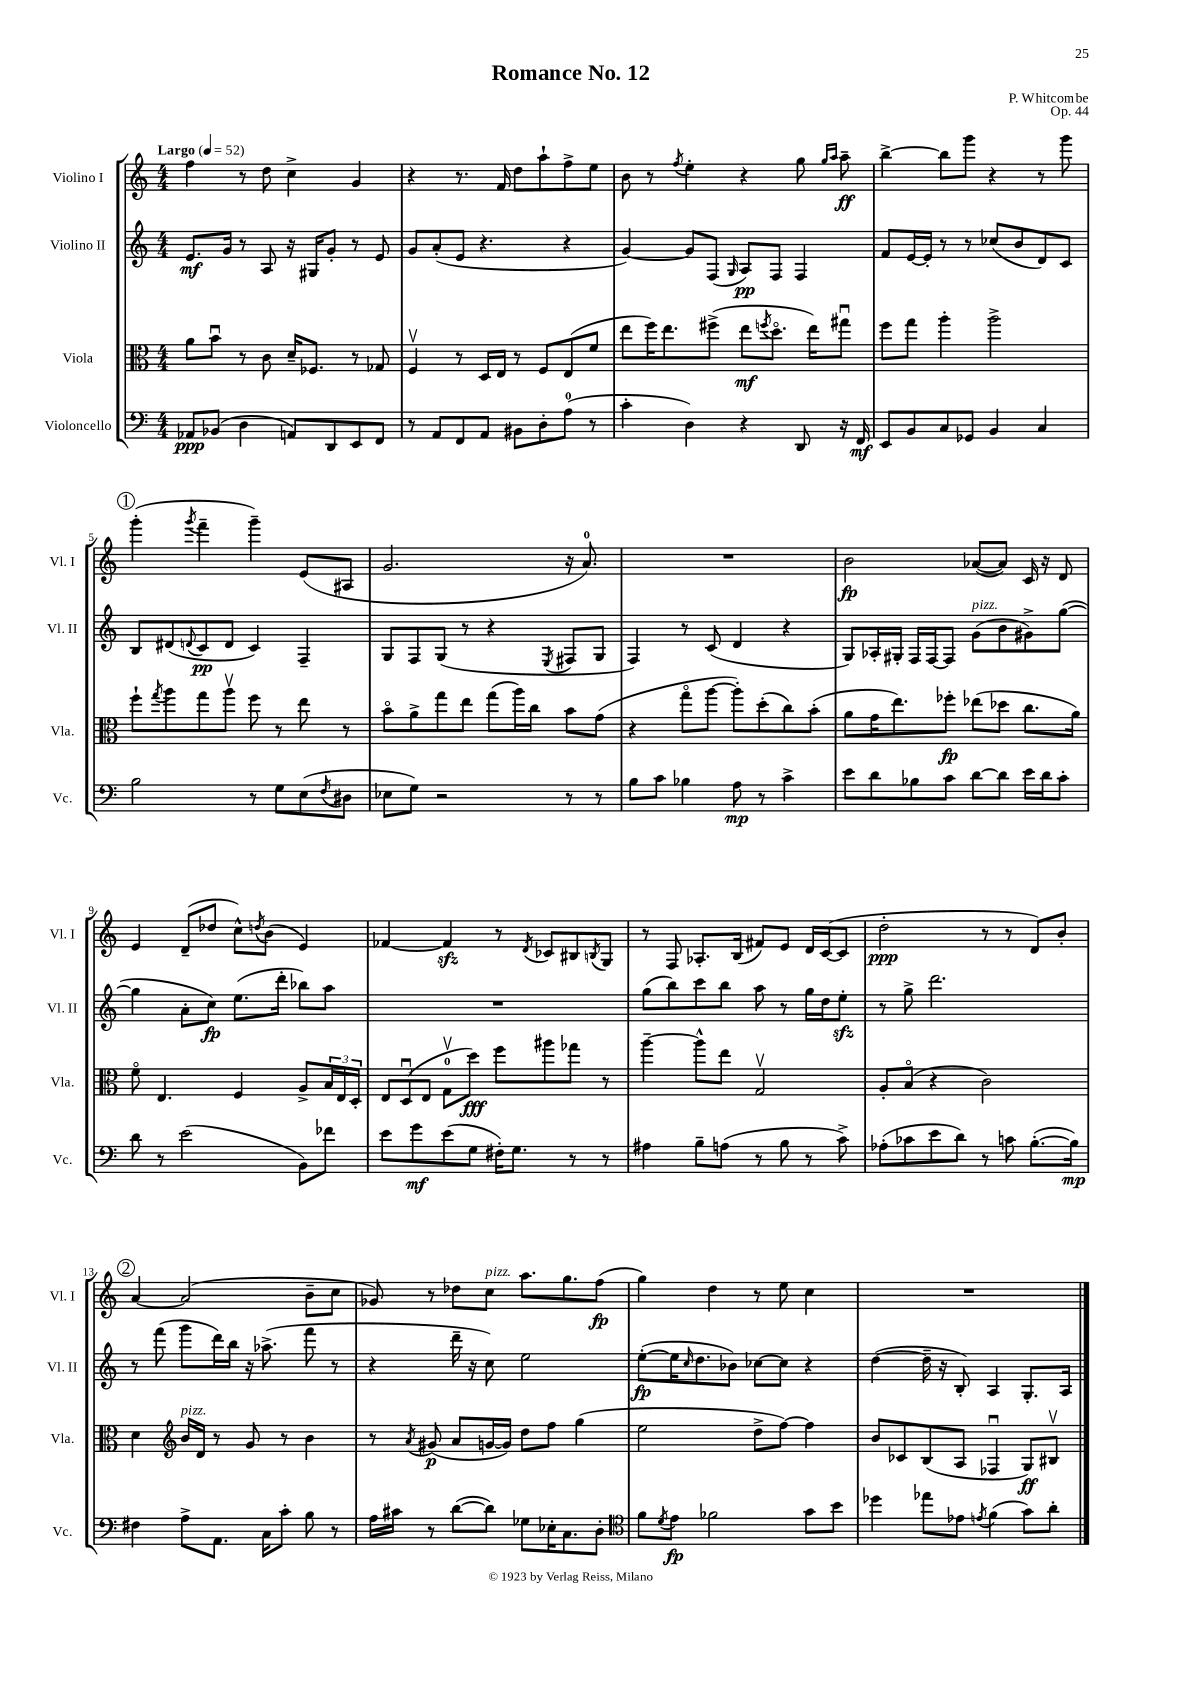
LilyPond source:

\header { title = "Romance No. 12" composer = "P. Whitcombe" opus = "Op. 44" }
<<
\new StaffGroup <<
\new Staff = "s0" \with { instrumentName = "Violino I" shortInstrumentName = "Vl. I" } {
    \clef treble \key c \major \numericTimeSignature \time 4/4 \tempo "Largo" 4 = 52
    f''4 r8 d''8 c''4-> g'4 |
    r4 r8. f'16 d''8 a''8-! f''8-> e''8 |
    b'8 r8 \acciaccatura { f''8 } e''4-. r4 g''8 \grace { g''16 a''16 } a''8--\ff |
    b''4~-> b''8 g'''8 r4 r8 g'''8 |
    \mark \markup { \circle "1" } g'''4-.( \acciaccatura { g'''8 } f'''4-- g'''4--) e'8( ais8 |
    g'2. r16 a'8.-0) |
    R1 |
    b'2\fp aes'8~( aes'8) c'16 r16 d'8 |
    e'4 d'8--( des''8 c''8-^) \acciaccatura { d''8 } b'8( e'4) |
    fes'4~ fes'4\sfz r8 \acciaccatura { d'8 } ces'8 bis8 \acciaccatura { b8 } g8 |
    r8 f8 aes8.-. b16( fis'8) e'8 d'16 c'16~( c'8 |
    d''2-.\ppp r8 r8 d'8) b'8-. |
    \mark \markup { \circle "2" } a'4~ a'2( b'8-- c''8 |
    ges'8) r8 des''8 c''8^\markup { \italic "pizz." } a''8. g''8. f''8\fp( |
    g''4) d''4 r8 e''8 c''4 |
    R1 \bar "|." |
}
\new Staff = "s1" \with { instrumentName = "Violino II" shortInstrumentName = "Vl. II" } {
    \clef treble \key c \major \numericTimeSignature \time 4/4
    e'8.\mf g'16 r8 a8 r16 gis16 g'8-. r8 e'8 |
    g'8 a'8-.( e'8 r4. r4 |
    g'4~) g'8 f8( \grace { g16 } a8\pp) f8 f4 |
    f'8 e'16~ e'16-. r8 r8 ces''8( b'8 d'8) c'8 |
    \mark \markup { \circle "1" } b8 dis'8( \appoggiatura { d'8 } c'8\pp d'8 c'4) f4-- |
    g8 f8 g8( r8 r4 \acciaccatura { e8 } fis8 g8 |
    f4) r8 c'8( d'4 r4 |
    g8) aes16-. gis16-. f16 f16~ f8 g'8^\markup { \italic "pizz." }( b'8 gis'8->) g''8~( |
    g''4 a'8-. c''8\fp) e''8.( d'''16-. bes''8) a''8 |
    R1 |
    g''8( b''8) c'''8 b''8 a''8 r8 g''16 d''16 e''8-.\sfz |
    r8 g''8-> d'''2. |
    \mark \markup { \circle "2" } r8 f'''8( g'''8 d'''16) b''16 r16 aes''8.->( f'''8 r8 |
    r4 d'''16-- r16 c''8) e''2 |
    e''8~-.\fp( e''16 \grace { c''16 } d''8. bes'8) ces''8~ ces''8 r4 |
    d''4~( d''16-- r16 b8-.) a4 g8.-. a16 \bar "|." |
}
\new Staff = "s2" \with { instrumentName = "Viola" shortInstrumentName = "Vla." } {
    \clef alto \key c \major \numericTimeSignature \time 4/4
    a'8 b'8\downbow r8 c'8 d'16-- fes8. r8 ges8 |
    f4\upbow r8 d16 e16 r8 f8 e8( f'8 |
    e''8 f''16) e''8. fis''8->( e''8\mf \acciaccatura { f''8 } d''8.\flageolet e''16) gis''8\downbow |
    f''8 g''8 a''4-. a''2-> |
    \mark \markup { \circle "1" } f''8-! \acciaccatura { g''8 } a''8 g''8 a''8\upbow f''8 r8 e''8 r8 |
    b'8\flageolet a'8-> g''8 e''8 g''8( a''16) c''16 b'8 g'8( |
    r4 g''8\flageolet a''8~ a''8-.) d''8-.( c''8) b'8-.( |
    a'8 g'16 e''8.) fes''8-.\fp ees''8( des''8 c''8. a'16) |
    f'8\flageolet e4. f4 a8-> \tuplet 3/2 { b16 e16 d16-. } |
    \tuplet 3/2 { e8 d8\downbow( e8 } g8-0\upbow d''8\fff) f''8 ais''8 ges''8 r8 |
    a''4~-- a''8-^ e''8 g2\upbow |
    a8-. b8\flageolet( r4 c'2) |
    \mark \markup { \circle "2" } d'4 \clef treble b'16^\markup { \italic "pizz." } d'16 r8 g'8 r8 b'4 |
    r8 \acciaccatura { a'8 } gis'8\p( a'8 g'16~ g'16) d''8 f''8 g''4( |
    e''2 d''8-> f''8~) f''4 |
    b'8 ces'8 b8( a8 fes4\downbow g8\ff) bis8\upbow \bar "|." |
}
\new Staff = "s3" \with { instrumentName = "Violoncello" shortInstrumentName = "Vc." } {
    \clef bass \key c \major \numericTimeSignature \time 4/4
    aes,8\ppp bes,8( d4 a,8) d,8 e,8 f,8 |
    r8 a,8 f,8 a,8 bis,8 d8-. a8-0( r8 |
    c'4-. d4) r4 d,8 r16 f,16\mf |
    e,8 b,8 c8 ges,8 b,4 c4 |
    \mark \markup { \circle "1" } b2 r8 g8 e8( \acciaccatura { f8 } dis8 |
    ees8 g8) r2 r8 r8 |
    b8 c'8 bes4 a8\mp r8 c'4-> |
    e'8 d'8 bes8 c'8 d'8~ d'8 e'16 d'16 c'8-. |
    d'8 r8 e'2( b,8) fes'8 |
    e'8 g'8\mf e'8( g8 fis16-.) g8. r8 r8 |
    ais4 b8-- a8( r8 b8 r8 c'8->) |
    aes8-.( ces'8 e'8 d'8) r8 c'8 b8.~-.( b16\mp) |
    \mark \markup { \circle "2" } fis4 a8-> a,8. c16 c'8-. b8 r8 |
    a16 cis'16 r8 d'8~( d'8) ges8 ees16-. c8. d8-. |
    \clef tenor f'8 \acciaccatura { d'8 } e'8\fp fes'2 g'8 b'8 |
    des''4 ees''8 ees'8 \acciaccatura { e'8 } f'4( g'8) a'8-. \bar "|." |
}
>>
>>
